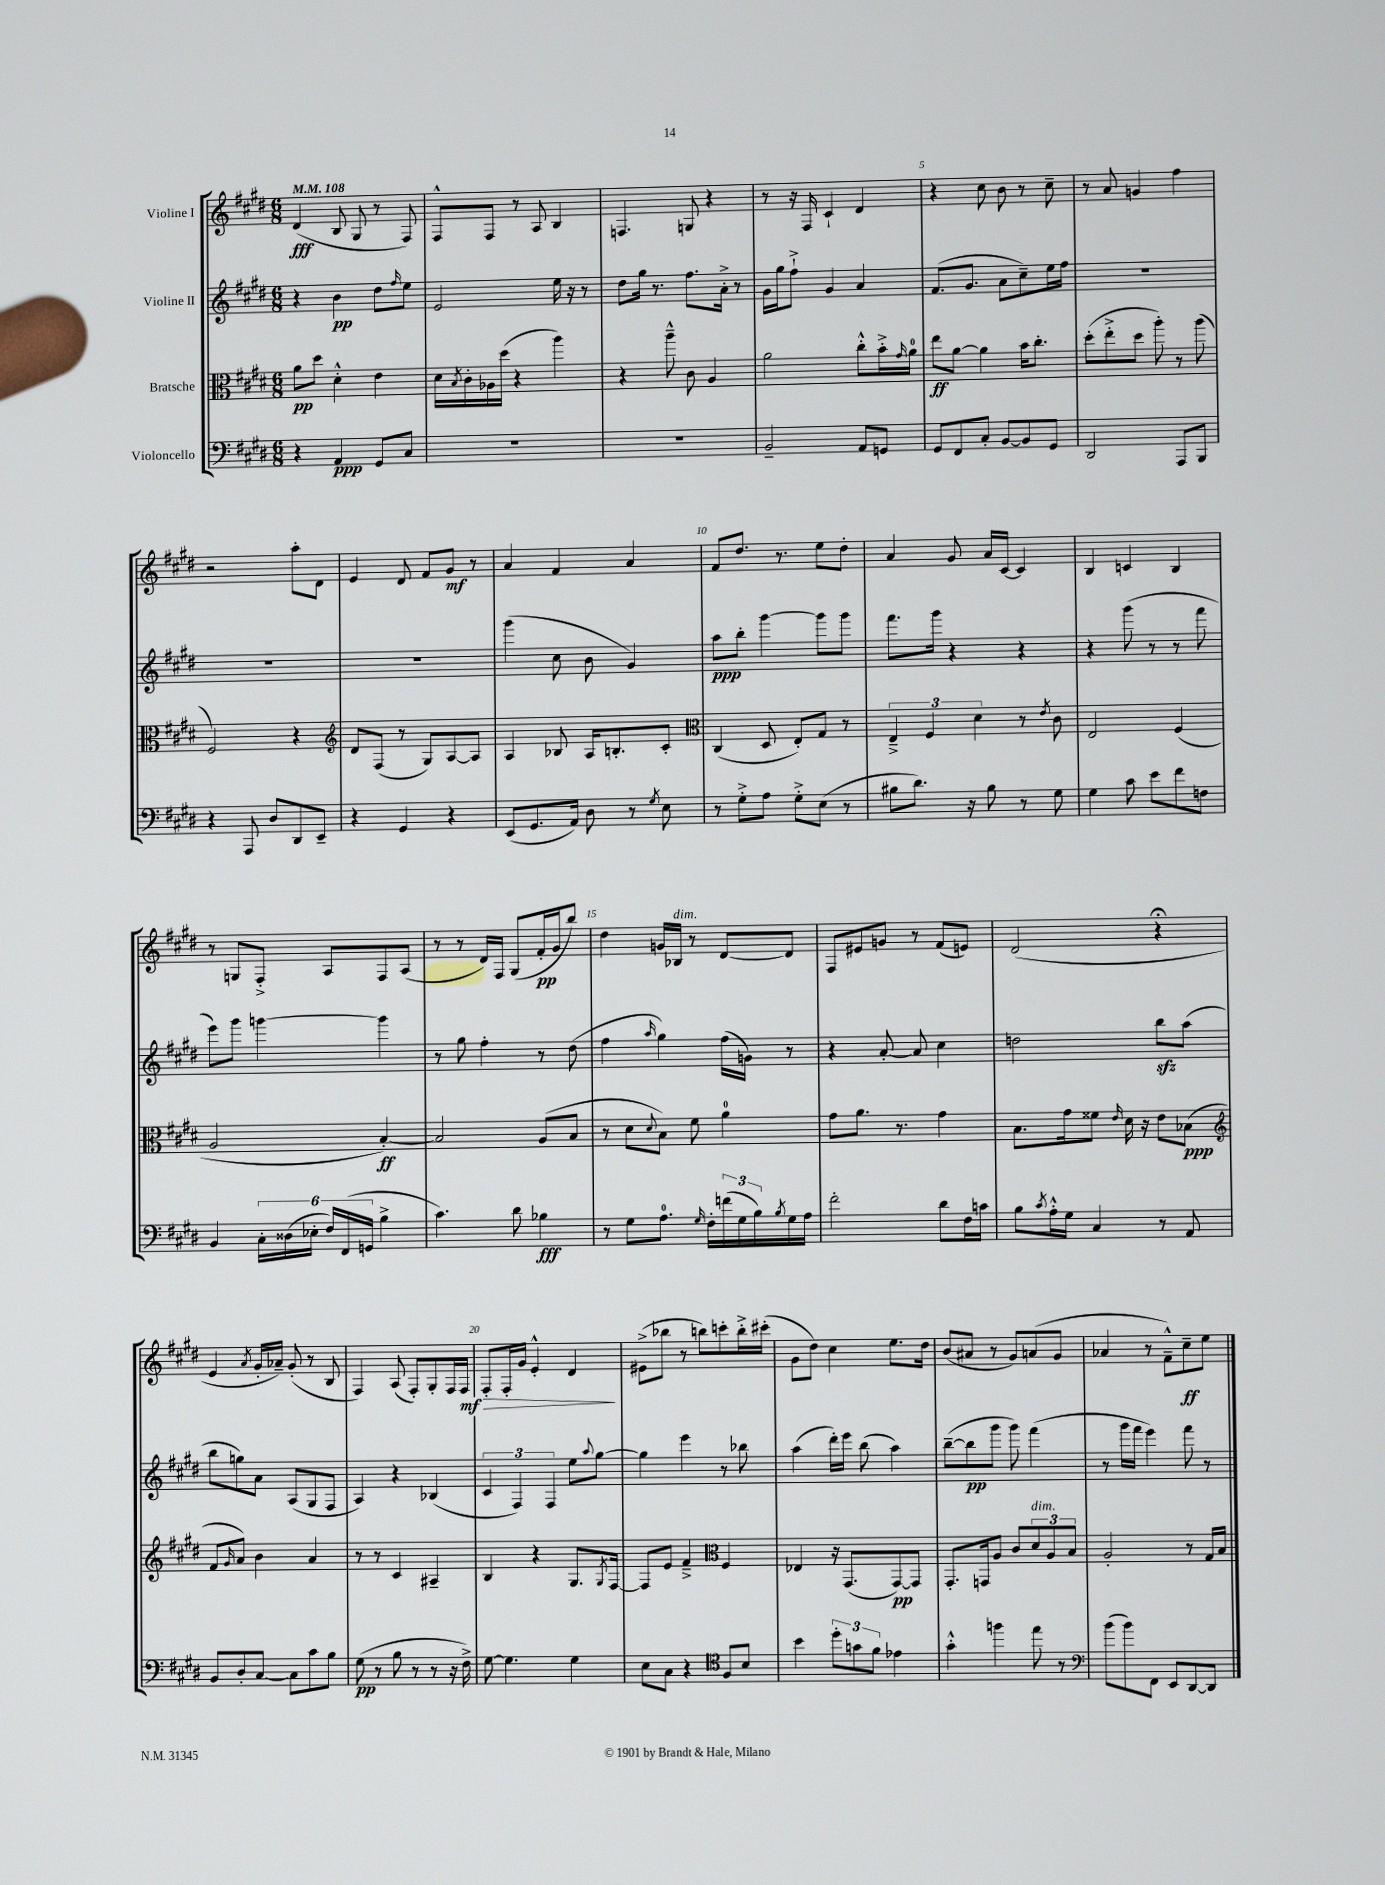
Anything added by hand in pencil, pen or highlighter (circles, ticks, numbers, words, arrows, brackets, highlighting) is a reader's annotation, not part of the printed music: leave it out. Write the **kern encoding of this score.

**kern	**dynam	**kern	**dynam	**kern	**dynam	**kern	**dynam
*part4	*part4	*part3	*part3	*part2	*part2	*part1	*part1
*staff4	*staff4	*staff3	*staff3	*staff2	*staff2	*staff1	*staff1
*I"Violoncello	*	*I"Bratsche	*	*I"Violine II	*	*I"Violine I	*
*clefF4	*	*clefC3	*	*clefG2	*	*clefG2	*
*k[f#c#g#d#]	*	*k[f#c#g#d#]	*	*k[f#c#g#d#]	*	*k[f#c#g#d#]	*
*M6/8	*	*M6/8	*	*M6/8	*	*M6/8	*
*MM108	*	*MM108	*	*MM108	*	*MM108	*
=1	=1	=1	=1	=1	=1	=1	=1
4r	.	8a\L	pp	4r	.	(4d#/	fff
.	.	8dd#\J	.	.	.	.	.
4AA/	ppp	4d#'^^\	.	4b\	pp	8B/	.
.	.	.	.	.	.	8G#/	.
8GG#/L	.	4e\	.	8dd#\L	.	8r	.
.	.	.	.	16qqff#/	.	.	.
8C#/J	.	.	.	8ee\J	.	8F#/)	.
=2	=2	=2	=2	=2	=2	=2	=2
2.r	.	16d#\LL	.	2e/	.	8F#^^/L	.
.	.	8qB/	.	.	.	.	.
.	.	16c#'\	.	.	.	.	.
.	.	16A-X\	.	.	.	8F#/J	.
.	.	(16dd#\JJ	.	.	.	.	.
.	.	4r	.	.	.	8r	.
.	.	.	.	.	.	8A/	.
.	.	4aa\)	.	16ee\	.	4B/	.
.	.	.	.	16r	.	.	.
.	.	.	.	8r	.	.	.
=3	=3	=3	=3	=3	=3	=3	=3
2.r	.	4r	.	8dd#\L	.	4.Fn/	.
.	.	.	.	16gg#\Jk	.	.	.
.	.	.	.	8.r	.	.	.
.	.	8aa~^^\	.	.	.	.	.
.	.	8c#\	.	8.ff#\L	.	8Gn/	.
.	.	4A/	.	.	.	4r	.
.	.	.	.	16a'^\Jk	.	.	.
.	.	.	.	8r	.	.	.
=4	=4	=4	=4	=4	=4	=4	=4
2BB~/	.	2a\	.	16g#\LL	.	8r	.
.	.	.	.	16gg#\J	.	.	.
.	.	.	.	8ff#`^\J	.	16r	.
.	.	.	.	.	.	16F#/	.
.	.	.	.	4g#/	.	4c#`/	.
8AA/L	.	8cc#'^^\L	.	4a/	.	4d#/	.
8GGn/J	.	16b'^\L	.	.	.	.	.
.	.	16qqg#/	.	.	.	.	.
.	.	16a\JJ	.	.	.	.	.
=5	=5	=5	=5	=5	=5	=5	=5
8GG#/L	.	8ee\L	ff	(8.f#/L	.	4r	.
8FF#/	.	[8a\J	.	.	.	.	.
.	.	.	.	8.g#/J	.	.	.
8C#'/J	.	4a\]	.	.	.	8cc#\	.
[8BB/L	.	.	.	8a\L	.	8b\	.
8BB/]	.	16b\KL	.	8cc#~\)	.	8r	.
.	.	8.cc#'\J	.	.	.	.	.
8GG#/J	.	.	.	16ee\L	.	8cc#~\	.
.	.	.	.	16ff#\JJ	.	.	.
=6	=6	=6	=6	=6	=6	=6	=6
2DD#/	.	(8dd#'\L	.	2.r	.	8r	.
.	.	8ee'^\	.	.	.	8a/	.
.	.	8dd#\J	.	.	.	4gn/	.
.	.	8aa'\)	.	.	.	.	.
8AAA/L	.	8r	.	.	.	4ff#\	.
8BBB/J	.	(8aa\	.	.	.	.	.
!!LO:LB:g=z
=7	=7	=7	=7	=7	=7	=7	=7
4r	.	2F#/)	.	2.r	.	2r	.
8AAA/	.	.	.	.	.	.	.
8D#/L	.	.	.	.	.	.	.
8DD#/	.	4r	.	.	.	8aa'\L	.
8EE~/J	.	.	.	.	.	8d#\J	.
=8	=8	=8	=8	=8	=8	=8	=8
*	*	*clefG2	*	*	*	*	*
4r	.	8d#/L	.	2.r	.	4e/	.
.	.	(8F#/J	.	.	.	.	.
4GG#/	.	8r	.	.	.	8d#/	.
.	.	8G#/L)	.	.	.	8f#/L	.
4r	.	[8A/	.	.	.	8g#/J	mf
.	.	8A/J]	.	.	.	8r	.
=9	=9	=9	=9	=9	=9	=9	=9
(8EE/L	.	4A/	.	(4ggg#\	.	4a/	.
8.GG#/	.	.	.	.	.	.	.
.	.	8B-X/	.	8cc#\	.	4f#/	.
16AA/Jk)	.	.	.	.	.	.	.
8D#\	.	16A/KL	.	8b\	.	.	.
.	.	8.Bn'/	.	.	.	.	.
8r	.	.	.	4g#/)	.	4a/	.
8qG#/	.	.	.	.	.	.	.
8E\	.	8c#'/J	.	.	.	.	.
=10	=10	=10	=10	=10	=10	=10	=10
*	*	*clefC3	*	*	*	*	*
8r	.	(4C#/	.	8aa\L	ppp	8f#/L	.
8G#'^\L	.	.	.	8bb'\J	.	8.dd#/J	.
8A\J	.	8D#/	.	[4ggg#\	.	.	.
.	.	.	.	.	.	8.r	.
8G#'^\L	.	8E'/L)	.	.	.	.	.
(8E\J	.	8G#/J	.	8ggg#\L]	.	8ee\L	.
8r	.	8r	.	8ggg#\J	.	8dd#'\J	.
=11	=11	=11	=11	=11	=11	=11	=11
8B#X\L	.	6E~^/	.	8.fff#\L	.	4a/	.
8.d#\J)	.	.	.	.	.	.	.
.	.	6F#/	.	.	.	.	.
.	.	.	.	16ggg#\Jk	.	.	.
.	.	.	.	4r	.	8g#/	.
16r	.	.	.	.	.	.	.
.	.	6d#\	.	.	.	.	.
8B#\	.	.	.	.	.	16a/LL	.
.	.	.	.	.	.	[16c#/JJ	.
8r	.	8r	.	4r	.	4c#/]	.
.	.	8qe/	.	.	.	.	.
8G#\	.	8c#\	.	.	.	.	.
=12	=12	=12	=12	=12	=12	=12	=12
4G#\	.	2E/	.	4r	.	4B/	.
8c#\	.	.	.	(8ggg#\	.	4cn/	.
8e\L	.	.	.	8r	.	.	.
8f#\	.	(4F#/	.	8r	.	4B/	.
8Fn\J	.	.	.	8fff#\	.	.	.
!!LO:LB:g=z
=13	=13	=13	=13	=13	=13	=13	=13
4BB/	.	2A/	.	8eee\L)	.	8r	.
.	.	.	.	8ggg#\J	.	8Gn/L	.
24C#'\LL	.	.	.	[4gggn\	.	8F#'^/J	.
(24D##X\	.	.	.	.	.	.	.
24E-X'\JJ	.	.	.	.	.	.	.
24F#/LL)	.	.	.	.	.	8A/L	.
(24FF#/	.	.	.	.	.	.	.
24GGn/JJ	.	.	.	.	.	.	.
4B^\	.	[4B'/)	ff	4ggg\]	.	8F#/	.
.	.	.	.	.	.	(8A/J	.
=14	=14	=14	=14	=14	=14	=14	=14
4.c#\)	.	2B/]	.	8r	.	8r	.
.	.	.	.	8gg#\	.	8r	.
.	.	.	.	4ff#'\	.	16d#/LL)	.
.	.	.	.	.	.	16F#/JJ	.
8d#\	.	.	.	.	.	(8G#/L	.
4B-X\	fff	(8A/L	.	8r	.	16f#'/L	pp
.	.	.	.	.	.	16g#/J	.
.	.	8B/J	.	(8dd#\	.	8bb/J)	.
=15	=15	=15	=15	=15	=15	=15	=15
8r	.	8r	.	4ff#\	.	4dd#\	.
8G#\L	.	8d#\L	.	.	.	.	.
.	.	8qqd#/	.	16qqaa/	.	.	.
8.A\J	.	8B\J)	.	4gg#\)	.	16gn/LL	.
!	!	!	!	!	!	!LO:TX:a:i:t=dim.	!
.	.	.	.	.	.	16B-X/JJ	.
.	.	8f#\	.	.	.	8r	.
16qqG#/	.	.	.	.	.	.	.
16F#'\LL	.	.	.	.	.	.	.
(24fn\	.	4a\	.	(16ff#\LL	.	[8d#/L	.
24G#\	.	.	.	.	.	.	.
.	.	.	.	16gn\JJ)	.	.	.
24B\)	.	.	.	.	.	.	.
8qB/	.	.	.	.	.	.	.
16G#\	.	.	.	8r	.	8d#/J]	.
16A\JJ	.	.	.	.	.	.	.
=16	=16	=16	=16	=16	=16	=16	=16
2f#'\	.	8g#\L	.	4r	.	8F#/L	.
.	.	8.a\J	.	.	.	8e#X/	.
.	.	.	.	[8a'/	.	8gn/J	.
.	.	8.r	.	.	.	.	.
.	.	.	.	8a/]	.	8r	.
8d#\L	.	4g#\	.	4cc#\	.	(8f#/L	.
16F#\L	.	.	.	.	.	8en/J)	.
16cn\JJ	.	.	.	.	.	.	.
=17	=17	=17	=17	=17	=17	=17	=17
8B\L	.	8.B\L	.	2ddn\	.	(2d#/	.
8qc#/	.	.	.	.	.	.	.
16A'^^\L	.	.	.	.	.	.	.
16G#\JJ	.	16g#\k	.	.	.	.	.
4C#/	.	8f##X\J	.	.	.	.	.
.	.	16qqe/	.	.	.	.	.
.	.	16d#\	.	.	.	.	.
.	.	16r	.	.	.	.	.
8r	.	8e\L	.	8bbzz\L	.	4r;<	.
8AA/	.	(8B-X\J	ppp	(8aa\J	.	.	.
!!LO:LB:g=z
=18	=18	=18	=18	=18	=18	=18	=18
*	*	*clefG2	*	*	*	*	*
8BB/L	.	8f#/L	.	8bb\L	.	4e/	.
.	.	16qqg#/	.	.	.	.	.
8D#'/	.	8a/J)	.	8ggn\)	.	.	.
.	.	.	.	.	.	8qa/	.
[8C#/J	.	4b\	.	8a\J	.	16g#'/LL	.
.	.	.	.	.	.	16a-X~/JJ)	.
8C#\L]	.	.	.	(8A/L	.	(8g#'/	.
8c#\	.	4a/	.	8G#/	.	8r	.
8B\J	.	.	.	8F#/J	.	8B/	.
=19	=19	=19	=19	=19	=19	=19	=19
(8G#\	pp	8r	.	4A/)	.	4F#/)	.
8r	.	8r	.	.	.	.	.
8B\	.	4c#/	.	4r	.	(8A/	.
8r	.	.	.	.	.	8F#'/L)	.
8r	.	4A#X~/	.	(4B-X/	.	8G#'/	.
16r	.	.	.	.	.	16F#/L	.
!	!	!	!	!	!	!	!LO:HP:b
16F#^\)	.	.	.	.	.	16F#/JJ	> mf
=20	=20	=20	=20	=20	=20	=20	=20
[8G#\	.	4B/	.	6c#/	.	8F#'/L	.
4.G#\]	.	.	.	.	.	16F#'/L	.
.	.	.	.	6F#/)	.	.	.
.	.	.	.	.	.	16g#/JJ	.
.	.	4r	.	.	.	4e'^^/	.
.	.	.	.	6F#/	.	.	.
4G#\	.	8.G#/L	.	8ee\L	.	4d#/	.
.	.	.	.	8qqaa/	.	.	.
.	.	.	.	[8gg#\J	.	.	.
.	.	8qG#/	.	.	.	.	.
.	.	[16F#/Jk	.	.	.	.	.
.	.	.	.	.	.	.	]
=21	=21	=21	=21	=21	=21	=21	=21
8E\L	.	8F#/L]	.	4gg#\]	.	(8e#X^\L	.
8C#\J	.	8e/J	.	.	.	8bb-X\J	.
4r	.	4f#~^/	.	4eee\	.	8r	.
.	.	.	.	.	.	8bbn\L)	.
*clefC4	*	*clefC3	*	*	*	*	*
8F#/L	.	4F#/	.	8r	.	8cccn'\	.
8B/J	.	.	.	8bb-X\	.	16bb'^\L	.
.	.	.	.	.	.	(16ccc#X'\JJ	.
=22	=22	=22	=22	=22	=22	=22	=22
4b\	.	4E-X/	.	(4aa\	.	8g#\L	.
.	.	.	.	.	.	8dd#\J)	.
12dd#'\L	.	16r	.	16ddd#'\LL)	.	4cc#\	.
.	.	(8.GG#/L	.	16eee\JJ	.	.	.
12gn\	.	.	.	.	.	.	.
.	.	.	.	(8bb\	.	.	.
12f#\J	.	.	.	.	.	.	.
4e-X\	.	[8GG#/)	pp	4aa\)	.	8.ee\L	.
.	.	8GG#/J]	.	.	.	.	.
.	.	.	.	.	.	16dd#\Jk	.
=23	=23	=23	=23	=23	=23	=23	=23
4g#'^^\	.	8.GG#'/L	.	([8bb~\L	.	(8b/L	.
.	.	.	.	8bb\]	pp	8a#X/J	.
.	.	16GGn/k	.	.	.	.	.
4ffn\	.	8A/J	.	8ggg#\J	.	8r	.
.	.	8c#/L	.	8ggg#\)	.	8g#/L)	.
!	!	!LO:TX:a:i:t=dim.	!	!	!	!	!
8ee\	.	12d#/	.	(4fff#\	.	(8an/	.
.	.	12A/	.	.	.	.	.
8r	.	.	.	.	.	8g#/J	.
.	.	12B/J	.	.	.	.	.
=24	=24	=24	=24	=24	=24	=24	=24
*clefF4	*	*	*	*	*	*	*
(8b\L	.	2A'/	.	8r	.	4a-X/	.
8b\)	.	.	.	16ggg#\LL	.	.	.
.	.	.	.	16fff#\JJ	.	.	.
8FF#\J	.	.	.	4eee\)	.	8r	.
8EE/L	.	.	.	.	.	8f#~^^\L)	.
[8DD#/	.	8r	.	8fff#\	.	8cc#~\	ff
8DD#/J]	.	16G#/LL	.	8r	.	8ee\J	.
.	.	16B/JJ	.	.	.	.	.
==	==	==	==	==	==	==	==
*-	*-	*-	*-	*-	*-	*-	*-
